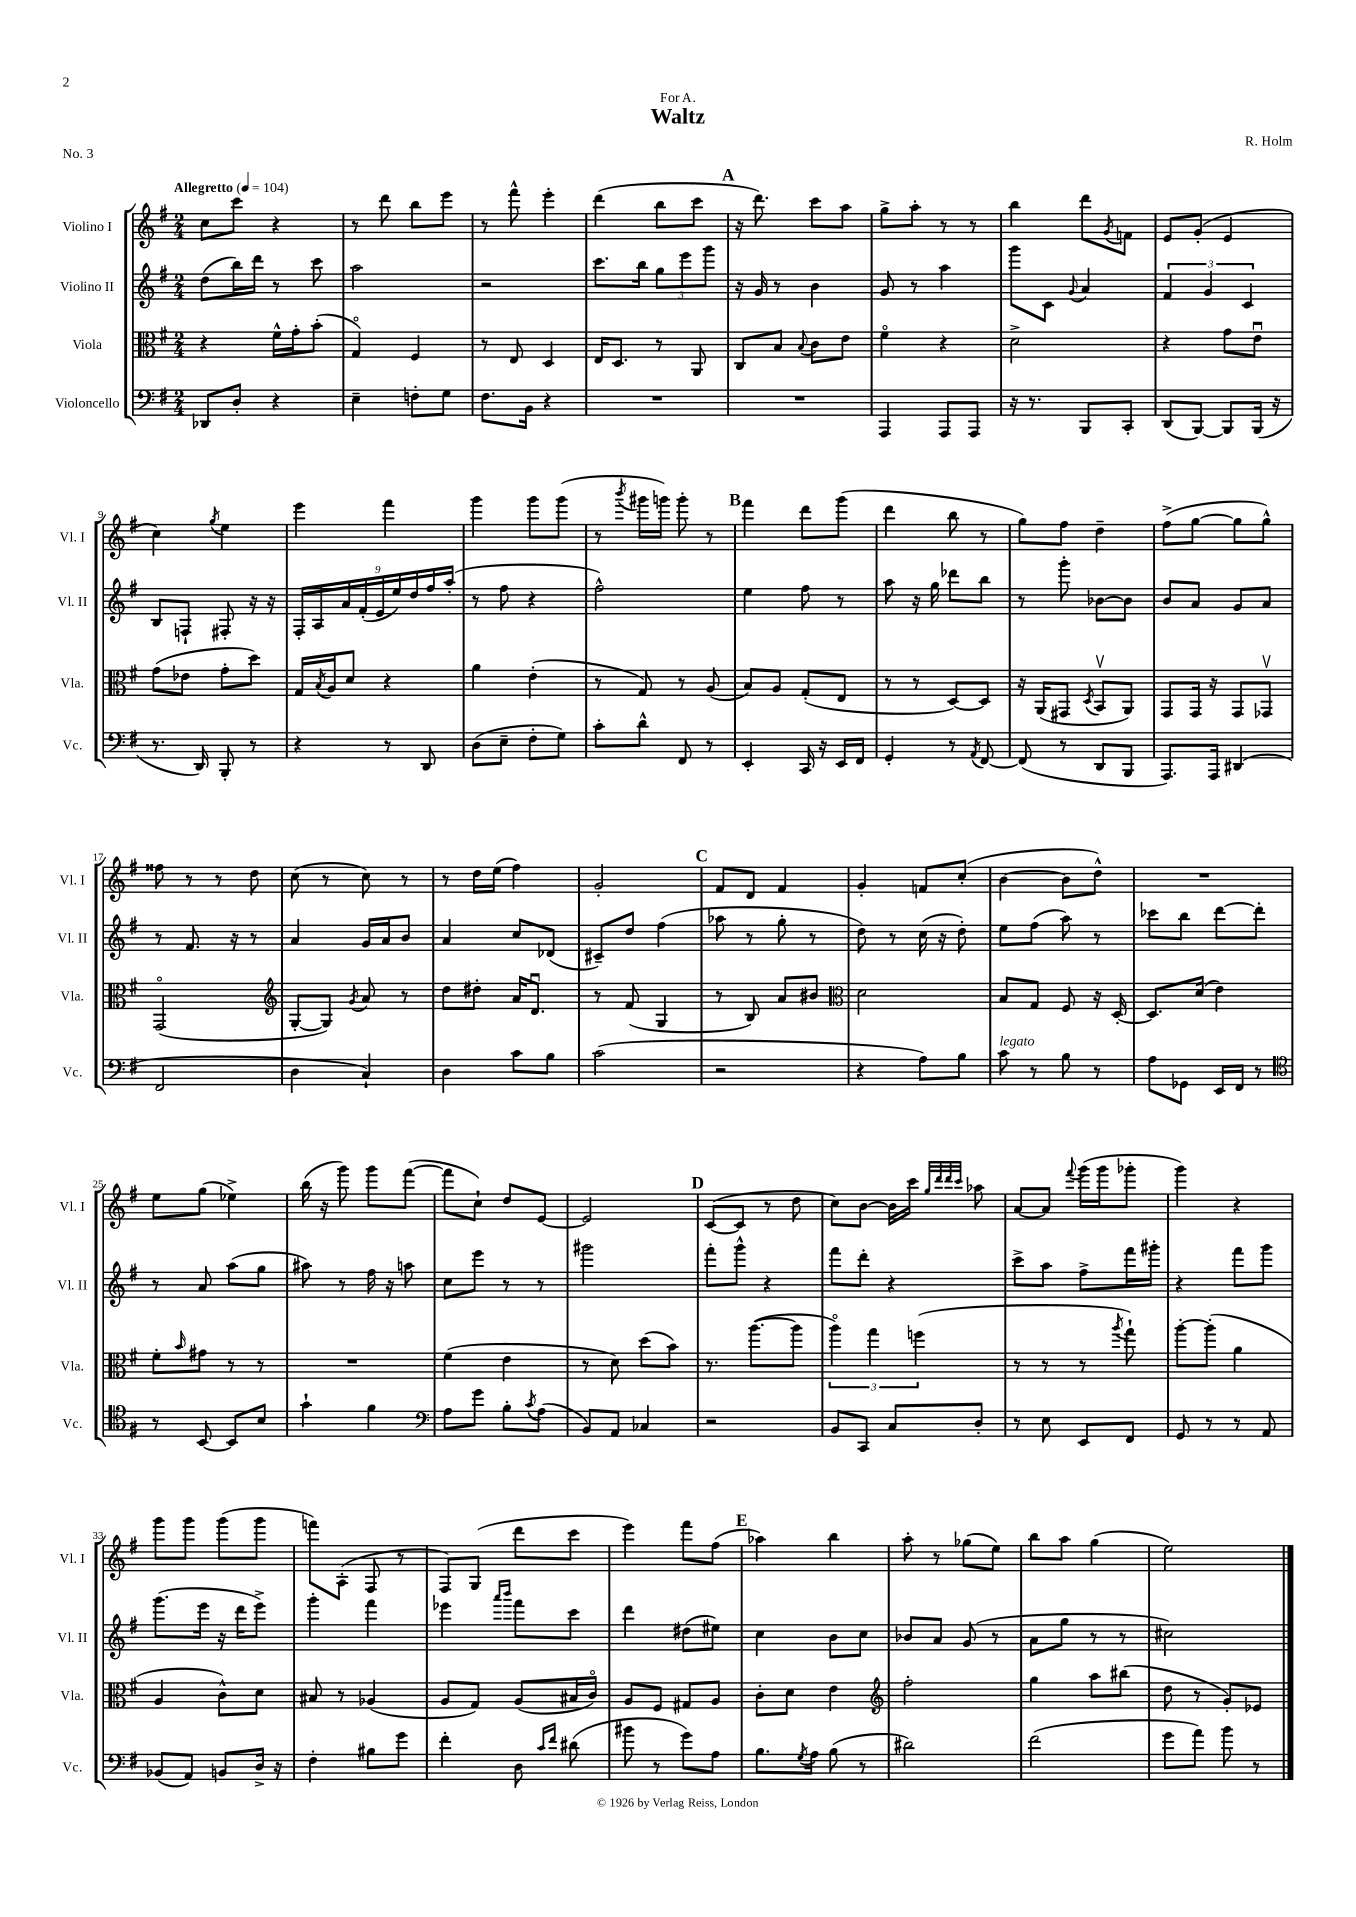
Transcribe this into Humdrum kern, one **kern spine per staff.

**kern	**kern	**kern	**kern
*part4	*part3	*part2	*part1
*staff4	*staff3	*staff2	*staff1
*I"Violoncello	*I"Viola	*I"Violino II	*I"Violino I
*I'Vc.	*I'Vla.	*I'Vl. II	*I'Vl. I
*clefF4	*clefC3	*clefG2	*clefG2
*k[f#]	*k[f#]	*k[f#]	*k[f#]
*M2/4	*M2/4	*M2/4	*M2/4
*MM104	*MM104	*MM104	*MM104
=1	=1	=1	=1
!	!	!	!LO:TX:a:B:t=Allegretto
8DD-X/L	4r	(8dd\L	8cc\L
8D'/J	.	16bb\L)	8ccc\J
.	.	16ddd\JJ	.
4r	16f#^^\LL	8r	4r
.	16g'\J	.	.
.	(8b'\J	8ccc\	.
=2	=2	=2	=2
4E~\	4G/)	2aa\	8r
.	.	.	8ddd\
8Fn'\L	4F#/	.	8bb\L
8G\J	.	.	8eee\J
=3	=3	=3	=3
8.F#\L	8r	2r	8r
.	8E/	.	8fff#^^\
16BB\Jk	.	.	.
4r	4D/	.	4eee'\
=4	=4	=4	=4
2r	16E/KL	8.ccc\L	(4ddd\
.	8.D/J	.	.
.	.	16bb\Jk	.
.	8r	12gg\L	8bb\L
.	.	12eee\	.
.	8AA/	.	8ccc\J
.	.	12ggg\J	.
!!LO:REH:place=s1:t=A
=5	=5	=5	=5
2r	8C/L	16r	16r
.	.	16g/	8.ddd\)
.	8B/J	8r	.
.	8qqB/	.	.
.	8c\L	4b\	8ccc\L
.	8e\J	.	8aa\J
=6	=6	=6	=6
4AAA/	4f#\	8g/	8gg^\L
.	.	8r	8aa'\J
8AAA/L	4r	4aa\	8r
8AAA/J	.	.	8r
=7	=7	=7	=7
16r	2d^\	8ggg\L	4bb\
8.r	.	.	.
.	.	8c\J	.
.	.	8qqg/	.
8BBB/L	.	4a/	8ddd\L
.	.	.	8qg/
8CC'/J	.	.	8fn\J
=8	=8	=8	=8
(8DD/L	4r	6f#/	8e/L
[8BBB/J)	.	.	(8g'/J
.	.	6g/	.
8BBB/L]	8g\L	.	4e/
.	.	6c/	.
(16BBB/Jk	8eu\J	.	.
16r	.	.	.
!!LO:LB:g=z
=9	=9	=9	=9
8.r	(8g\L	8B/L	4cc\)
.	8e-X\J	8Fn`/J	.
16DD/)	.	.	.
.	.	.	8qgg/
8BBB'/	8g'\L	8F#X'/	4ee\
8r	8dd\J)	16r	.
.	.	16r	.
=10	=10	=10	=10
4r	16G/LL	18F#'/LL	4eee\
.	.	18A/	.
.	8qB/	.	.
.	16A/J	.	.
.	.	18a/	.
.	8d/J	.	.
.	.	(18f#'/	.
.	.	18e/	.
8r	4r	.	4fff#\
.	.	18ee/)	.
.	.	18dd/	.
8DD/	.	.	.
.	.	18ff#/	.
.	.	(18aa'/JJ	.
=11	=11	=11	=11
(8D\L	4a\	8r	4ggg\
8E~\J	.	8ff#\	.
8F#'\L	(4e'\	4r	8ggg\L
8G\J)	.	.	(8ggg\J
=12	=12	=12	=12
8c'\L	8r	2ff#^^\)	8r
.	.	.	8qbbb/
8d^^\J	8G/)	.	16ggg#X\LL
.	.	.	16gggn\JJ)
8FF#/	8r	.	8ggg'\
8r	(8A/	.	8r
!!LO:REH:place=s1:t=B
=13	=13	=13	=13
4EE'/	8B/L)	4ee\	4fff#\
.	8A/J	.	.
16CC/	(8G'/L	8ff#\	8ddd\L
16r	.	.	.
16EE/LL	8E/J	8r	(8ggg\J
16FF#/JJ	.	.	.
=14	=14	=14	=14
4GG'/	8r	8aa\	4ddd\
.	8r	16r	.
.	.	16gg\	.
8r	[8D/L)	8ddd-X\L	8bb\
8qAA/	.	.	.
[8FF#/	8D/J]	8bb\J	8r
=15	=15	=15	=15
(8FF#/]	16r	8r	8gg\L)
.	(16AA/KL	.	.
8r	8GG#X/J	8ggg'\	8ff#\J
.	8qD/	.	.
8DD/L	8BBv/L	[8b-X\L	4dd~\
8BBB/J	8AA/J)	8b-\J]	.
=16	=16	=16	=16
8.AAA/L)	8GG/L	8b/L	(8ff#^\L
.	16GG/Jk	8a/J	[8gg\J
16AAA/Jk	16r	.	.
(4DD#X/	8GG/L	8g/L	8gg\L]
.	8GG-Xv/J	8a/J	8gg^^\J)
!!LO:LB:g=z
=17	=17	=17	=17
2FF#/	(2GG/	8r	8ff##X\
.	.	8.f#/	8r
.	.	.	8r
.	.	16r	.
.	.	8r	8dd\
=18	=18	=18	=18
*	*clefG2	*	*
4D\	[8G'/L	4a/	(8cc\
.	8G/J])	.	8r
.	8qg/	.	.
4C`/)	8a/	16g/LL	8cc\)
.	.	16a/J	.
.	8r	8b/J	8r
=19	=19	=19	=19
4D\	8dd\L	4a/	8r
.	8dd#X'\J	.	16dd\LL
.	.	.	(16ee\JJ
8c\L	16a/KL	8cc/L	4ff#\)
.	8.du/J	.	.
8B\J	.	(8d-X/J	.
=20	=20	=20	=20
(2c\	8r	8c#X~/L)	2g'/
.	(8f#/	8dd/J	.
.	4G/	(4ff#\	.
!!LO:REH:place=s1:t=C
=21	=21	=21	=21
2r	8r	8aa-X\	8f#/L
.	8B/)	8r	8d/J
.	8a/L	8gg'\	4f#/
.	8b#X/J	8r	.
=22	=22	=22	=22
*	*clefC3	*	*
4r	2d\	8dd\)	4g'/
.	.	8r	.
8A\L)	.	(16cc\	8fn/L
.	.	16r	.
8B\J	.	8dd'\)	(8cc'/J
=23	=23	=23	=23
!LO:TX:a:i:t=legato	!	!	!
8c\	8B/L	8ee\L	[4b\
8r	8G/J	(8ff#\J	.
8B\	8F#/	8aa\)	8b\L]
8r	16r	8r	8dd^^\J)
.	[16D'/	.	.
=24	=24	=24	=24
8A\L	8.D/L]	8ccc-X\L	2r
8GG-X\J	.	8bb\J	.
.	(16d/Jk	.	.
16EE/LL	4e\)	[8ddd\L	.
16FF#/JJ	.	.	.
8r	.	8ddd'\J]	.
!!LO:LB:g=z
=25	=25	=25	=25
*clefC4	*	*	*
8r	8f#'\L	8r	8ee\L
.	16qqb/	.	.
[8BB/	8g#X\J	8a/	(8gg\J
8BB/L]	8r	(8aa\L	4ee-X^\)
8B/J	8r	8gg\J	.
=26	=26	=26	=26
4g`\	2r	8aa#X\)	(16bb\
.	.	.	16r
.	.	8r	8ggg\)
4f#\	.	16ff#\	8ggg\L
.	.	16r	.
.	.	8aan\	([8fff#\J
=27	=27	=27	=27
*clefF4	*	*	*
8A\L	(4f#\	8cc\L	8fff#\L]
8g\J	.	8eee\J	8cc`\J)
8B'\L	4e\	8r	8dd/L
8qc/	.	.	.
(8A\J	.	8r	[8e/J
=28	=28	=28	=28
8BB/L)	8r	2ggg#X\	2e/]
8AA/J	8d\)	.	.
4C-X/	(8dd\L	.	.
.	8b\J)	.	.
!!LO:REH:place=s1:t=D
=29	=29	=29	=29
2r	8.r	8fff#'\L	([8c/L
.	.	8ggg^^\J	8c/J]
.	([8.aa\L	.	.
.	.	4r	8r
.	8aa\J]	.	8dd\
=30	=30	=30	=30
8BB/L	6aa\)	8fff#\L	8cc\L)
8CC/J	.	8ddd'\J	[8b\J
.	6gg\	.	.
8C/L	.	4r	16b\LL]
.	.	.	16ccc\JJ
.	(6ffn\	.	.
.	.	.	32qqgg/LLL
.	.	.	32qqddd/
.	.	.	32qqddd/
.	.	.	32qqccc/JJJ
8D'/J	.	.	8aa-X\
=31	=31	=31	=31
8r	8r	8ccc^\L	[8a/L
8E\	8r	8aa\J	8a/J]
.	.	.	8qqfff#/
8EE/L	8r	8ff#^\L	(16ggg\LL
.	.	.	16ggg\J
.	8qaa/	.	.
8FF#/J	8gg`\)	16fff#\L	8ggg-X'\J
.	.	16ggg#X'\JJ	.
=32	=32	=32	=32
8GG/	[8aa'\L	4r	4ggg\)
8r	(8aa'\J]	.	.
8r	4a\	8fff#\L	4r
8AA/	.	8ggg\J	.
!!LO:LB:g=z
=33	=33	=33	=33
(8BB-X/L	4A/	(8.ggg\L	8ggg\L
8AA/J)	.	.	8ggg\J
.	.	16eee\Jk	.
8BBn/L	8c^^\L)	16r	(8ggg\L
.	.	16ddd\KL	.
16D^/Jk	8d\J	8eee^\J)	8ggg\J
16r	.	.	.
=34	=34	=34	=34
4F#'\	8B#X/	4ggg'\	8fffn\L)
.	8r	.	(8A'\J
8B#X\L	(4A-X/	4fff#\	8F#/
8g\J	.	.	8r
=35	=35	=35	=35
4f#'\	8A/L	4eee-X\	8F#/L)
.	8G/J)	.	(8G/J
.	.	16qqaaa/LL	.
.	.	16qqbbb/JJ	.
8D\	(8A/L	8fff#\L	8ddd\L
16qqc/LL	.	.	.
16qqf#/JJ	.	.	.
(8d#X\	16B#X/L	8ccc\J	8ccc\J
.	16c/JJ)	.	.
=36	=36	=36	=36
8b#X\	8A/L	4ddd\	4eee\)
8r	8F#/J	.	.
8g\L)	8G#X/L	(8dd#X\L	8fff#\L
8A\J	8A/J	8ee#X\J)	(8ff#\J
!!LO:REH:place=s1:t=E
=37	=37	=37	=37
8.B\L	8c'\L	4cc\	4aa-X\)
.	8d\J	.	.
8qG/	.	.	.
16A\Jk	.	.	.
(8B\	4e\	8b\L	4bb\
8r	.	8cc\J	.
=38	=38	=38	=38
*	*clefG2	*	*
2d#X\)	2ff#'\	8b-X/L	8aa'\
.	.	8a/J	8r
.	.	(8g/	(8gg-X\L
.	.	8r	8ee\J)
=39	=39	=39	=39
(2f#\	4gg\	8a\L	8bb\L
.	.	8gg\J	8aa\J
.	8aa\L	8r	(4gg\
.	(8bb#X\J	8r	.
=40	=40	=40	=40
8g\L	8dd\	2cc#X\)	2ee\)
8a\J)	8r	.	.
8b\	8g'/L)	.	.
8r	8e-X/J	.	.
==	==	==	==
*-	*-	*-	*-
